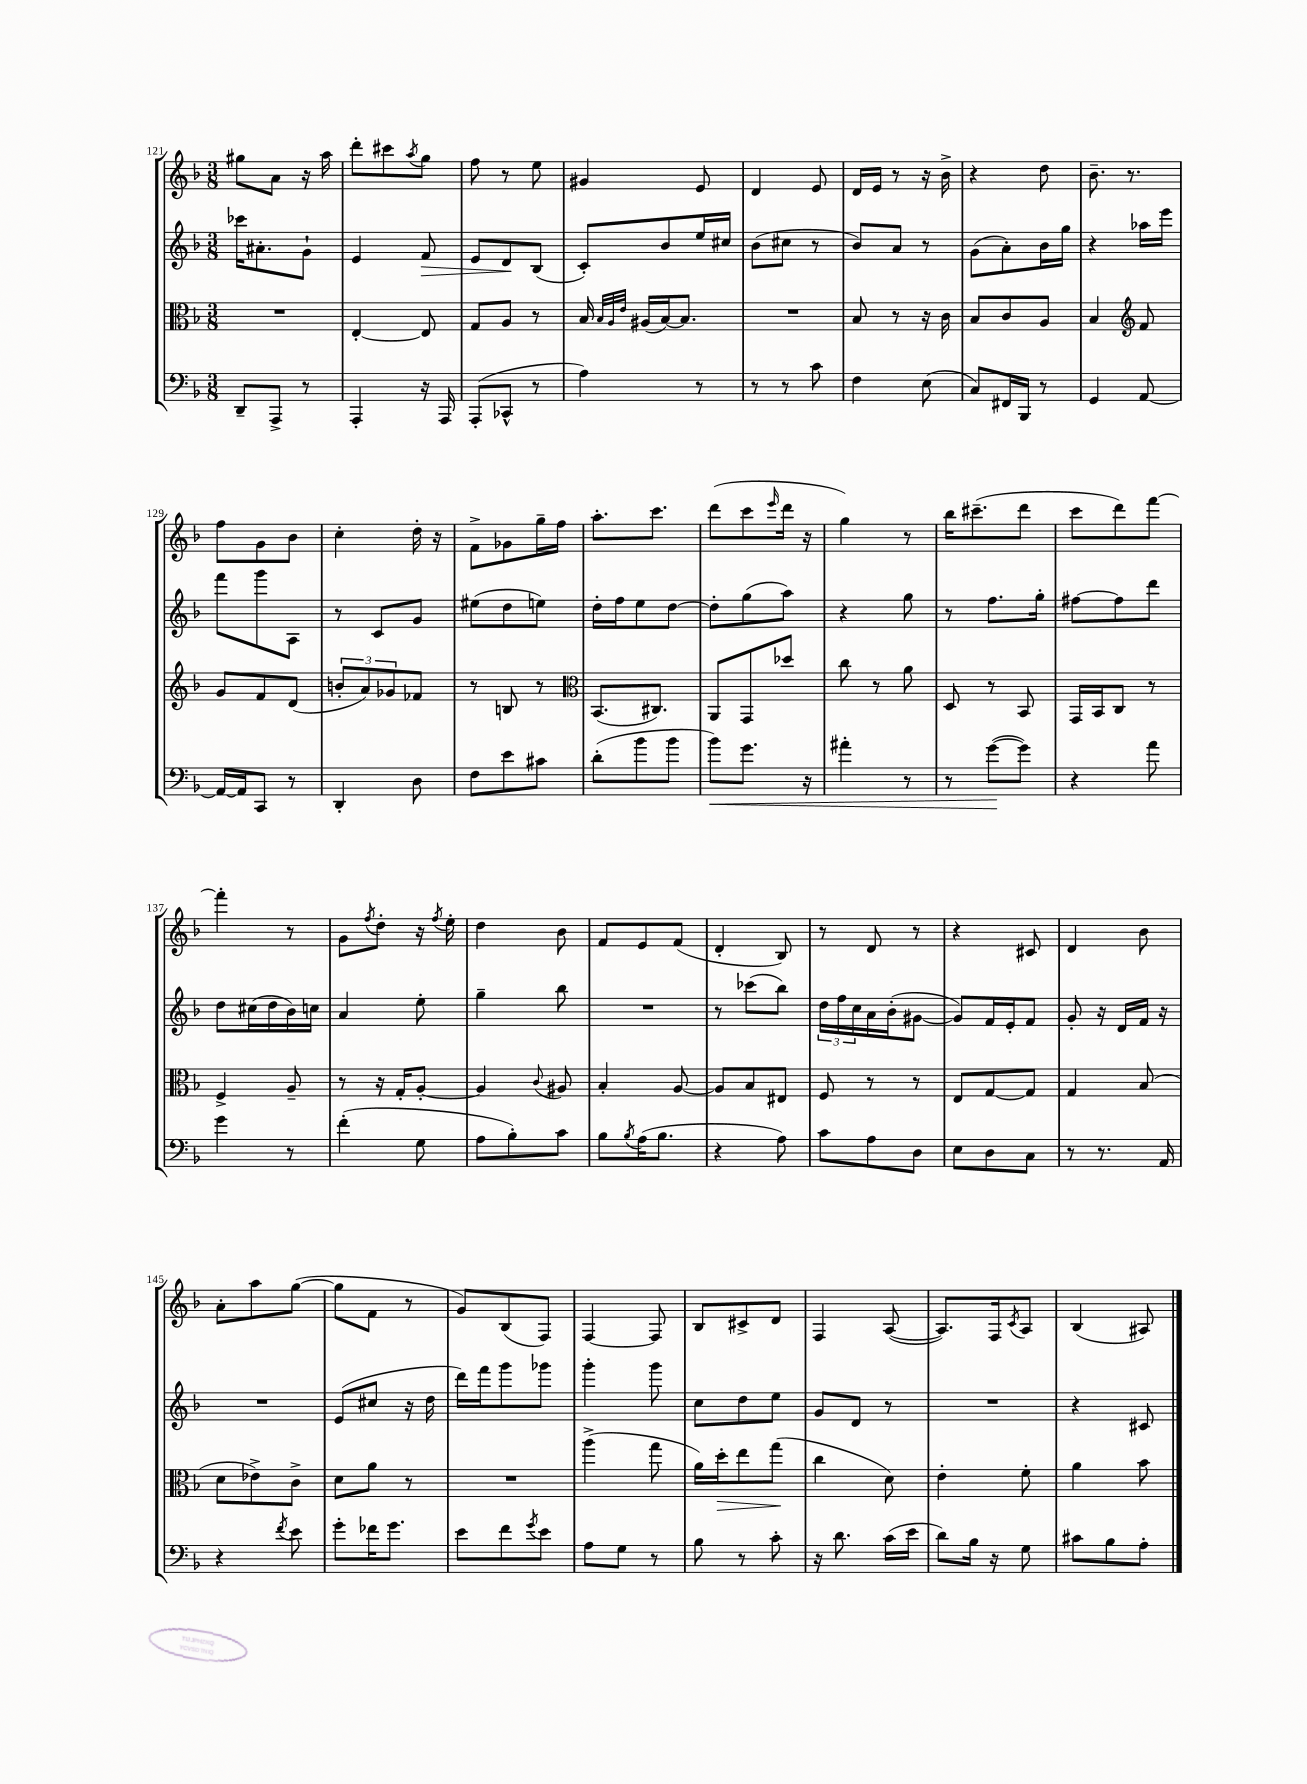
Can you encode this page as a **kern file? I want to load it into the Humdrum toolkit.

**kern	**kern	**kern	**kern
*staff4	*staff3	*staff2	*staff1
*clefF4	*clefC3	*clefG2	*clefG2
*k[b-]	*k[b-]	*k[b-]	*k[b-]
*M3/8	*M3/8	*M3/8	*M3/8
8DD~	4.r	16ccc-	8gg#
.	.	8.a#'	.
8AAA^	.	.	8a
8r	.	8g`	16r
.	.	.	16aa
=	=	=	=
4AAA'	[4E'	4e	8ddd'
.	.	.	8ccc#
.	.	.	8qaa
16r	8E]	8f	8gg
16AAA	.	.	.
=	=	=	=
(8AAA'	8G	8e	8ff
8CC-^^	8A	8d	8r
8r	8r	(8B-	8ee
=	=	=	=
4A)	16B-	8c')	4g#
.	32qqB-	.	.
.	32qqA	.	.
.	32qqe	.	.
.	(16A#	.	.
.	[16B-)	8b-	.
.	8.B-]	.	.
8r	.	16ee	8e
.	.	16cc#	.
=	=	=	=
8r	4.r	(8b-	4d
8r	.	8cc#	.
8c	.	8r	8e
=	=	=	=
4F	8B-	8b-)	16d
.	.	.	16e
.	8r	8a	8r
(8E	16r	8r	16r
.	16c	.	16b-^
=	=	=	=
8C)	8B-	(8g	4r
16FF#	8c	8a')	.
16BBB-	.	.	.
8r	8A	16b-	8dd
.	.	16gg	.
=	=	=	=
4GG	4B-	4r	8.b-~
.	.	.	8.r
*	*clefG2	*	*
[8AA	8f	16aa-	.
.	.	16eee	.
=	=	=	=
16AA_	8g	8fff	8ff
16AA]	.	.	.
8CC	8f	8ggg	8g
8r	(8d	8A	8b-
=	=	=	=
4DD'	12b'	8r	4cc'
.	12a)	.	.
.	.	8c	.
.	12g-	.	.
8D	8f-	8g	16dd'
.	.	.	16r
=	=	=	=
8F	8r	(8ee#	8f^
8e	8B	8dd	8g-
8c#	8r	8ee)	16gg~
.	.	.	16ff
=	=	=	=
*	*clefC3	*	*
(8d'	(8.BB-	16dd'	8.aa'
.	.	16ff	.
8b-	.	8ee	.
.	8.C#)	.	8.ccc
8b-	.	[8dd	.
=	=	=	=
8b-)	8AA	8dd']	(8ddd
8.g	8GG	(8gg	8ccc
.	.	.	16qqeee
.	8dd-	8aa)	16ddd
16r	.	.	16r
=	=	=	=
4a#'	8cc	4r	4gg)
.	8r	.	.
8r	8a	8gg	8r
=	=	=	=
8r	8D	8r	16bb-
.	.	.	(8.ccc#~
([8g	8r	8.ff	.
8g])	8BB-	.	8ddd
.	.	16gg'	.
=	=	=	=
4r	16GG	[8ff#	8ccc
.	16BB-	.	.
.	8C	8ff#]	8ddd)
8a	8r	8ddd	[8fff
=	=	=	=
4g	4F^	8dd	4fff']
.	.	(16cc#	.
.	.	16dd	.
8r	8A~	16b-)	8r
.	.	16cc	.
=	=	=	=
(4f'	8r	4a	8g
.	.	.	8qff
.	16r	.	8dd'
.	16G'	.	.
8G	[8A'	8ee'	16r
.	.	.	8qff
.	.	.	16ee'
=	=	=	=
8A	4A]	4gg~	4dd
8B-')	.	.	.
.	8qqc	.	.
8c	8A#	8bb-	8b-
=	=	=	=
8B-	4B-'	4.r	8f
8qB-	.	.	.
(16A	.	.	8e
8.B-	.	.	.
.	[8A	.	(8f
=	=	=	=
4r	8A]	8r	4d'
.	8B-	(8ccc-	.
8A)	8E#	8bb-)	8B-)
=	=	=	=
8c	8F	24dd	8r
.	.	24ff	.
.	.	24cc	.
8A	8r	16a	8d
.	.	(16b-'	.
8D	8r	[8g#	8r
=	=	=	=
8E	8E	8g#])	4r
8D	[8G	16f	.
.	.	16e'	.
8C	8G]	8f	8c#
=	=	=	=
8r	4G	8g'	4d
8.r	.	16r	.
.	.	16d	.
.	(8B-	16f	8b-
16AA	.	16r	.
=	=	=	=
4r	8d	4.r	8a'
.	8e-^)	.	8aa
8qf	.	.	.
8e	8c^	.	([8gg
=	=	=	=
8g'	8d	(8e	8gg]
16f-	8a	8cc#	8f
8.g	.	.	.
.	8r	16r	8r
.	.	16dd	.
=	=	=	=
8e	4.r	16ddd)	8g)
.	.	16fff	.
8f	.	8ggg	(8B-
8qg	.	.	.
8e	.	8ggg-	8F)
=	=	=	=
8A	(4aa^	4ggg'	[4F
8G	.	.	.
8r	8gg	8ggg	8F]
=	=	=	=
8B-	16a)	8cc	8B-
.	16dd'	.	.
8r	8ee	8dd	8c#^
8c'	(8gg	8ee	8d
=	=	=	=
16r	4cc	8g	4F
8.d	.	.	.
.	.	8d	.
(16c	8d)	8r	([8A
16e	.	.	.
=	=	=	=
8d)	4e'	4.r	8.A])
16B-	.	.	.
16r	.	.	16F
.	.	.	8qc
8G	8f'	.	8A
=	=	=	=
8c#	4a	4r	(4B-
8B-	.	.	.
8A'	8b-	8c#	8A#)
==	==	==	==
*-	*-	*-	*-
